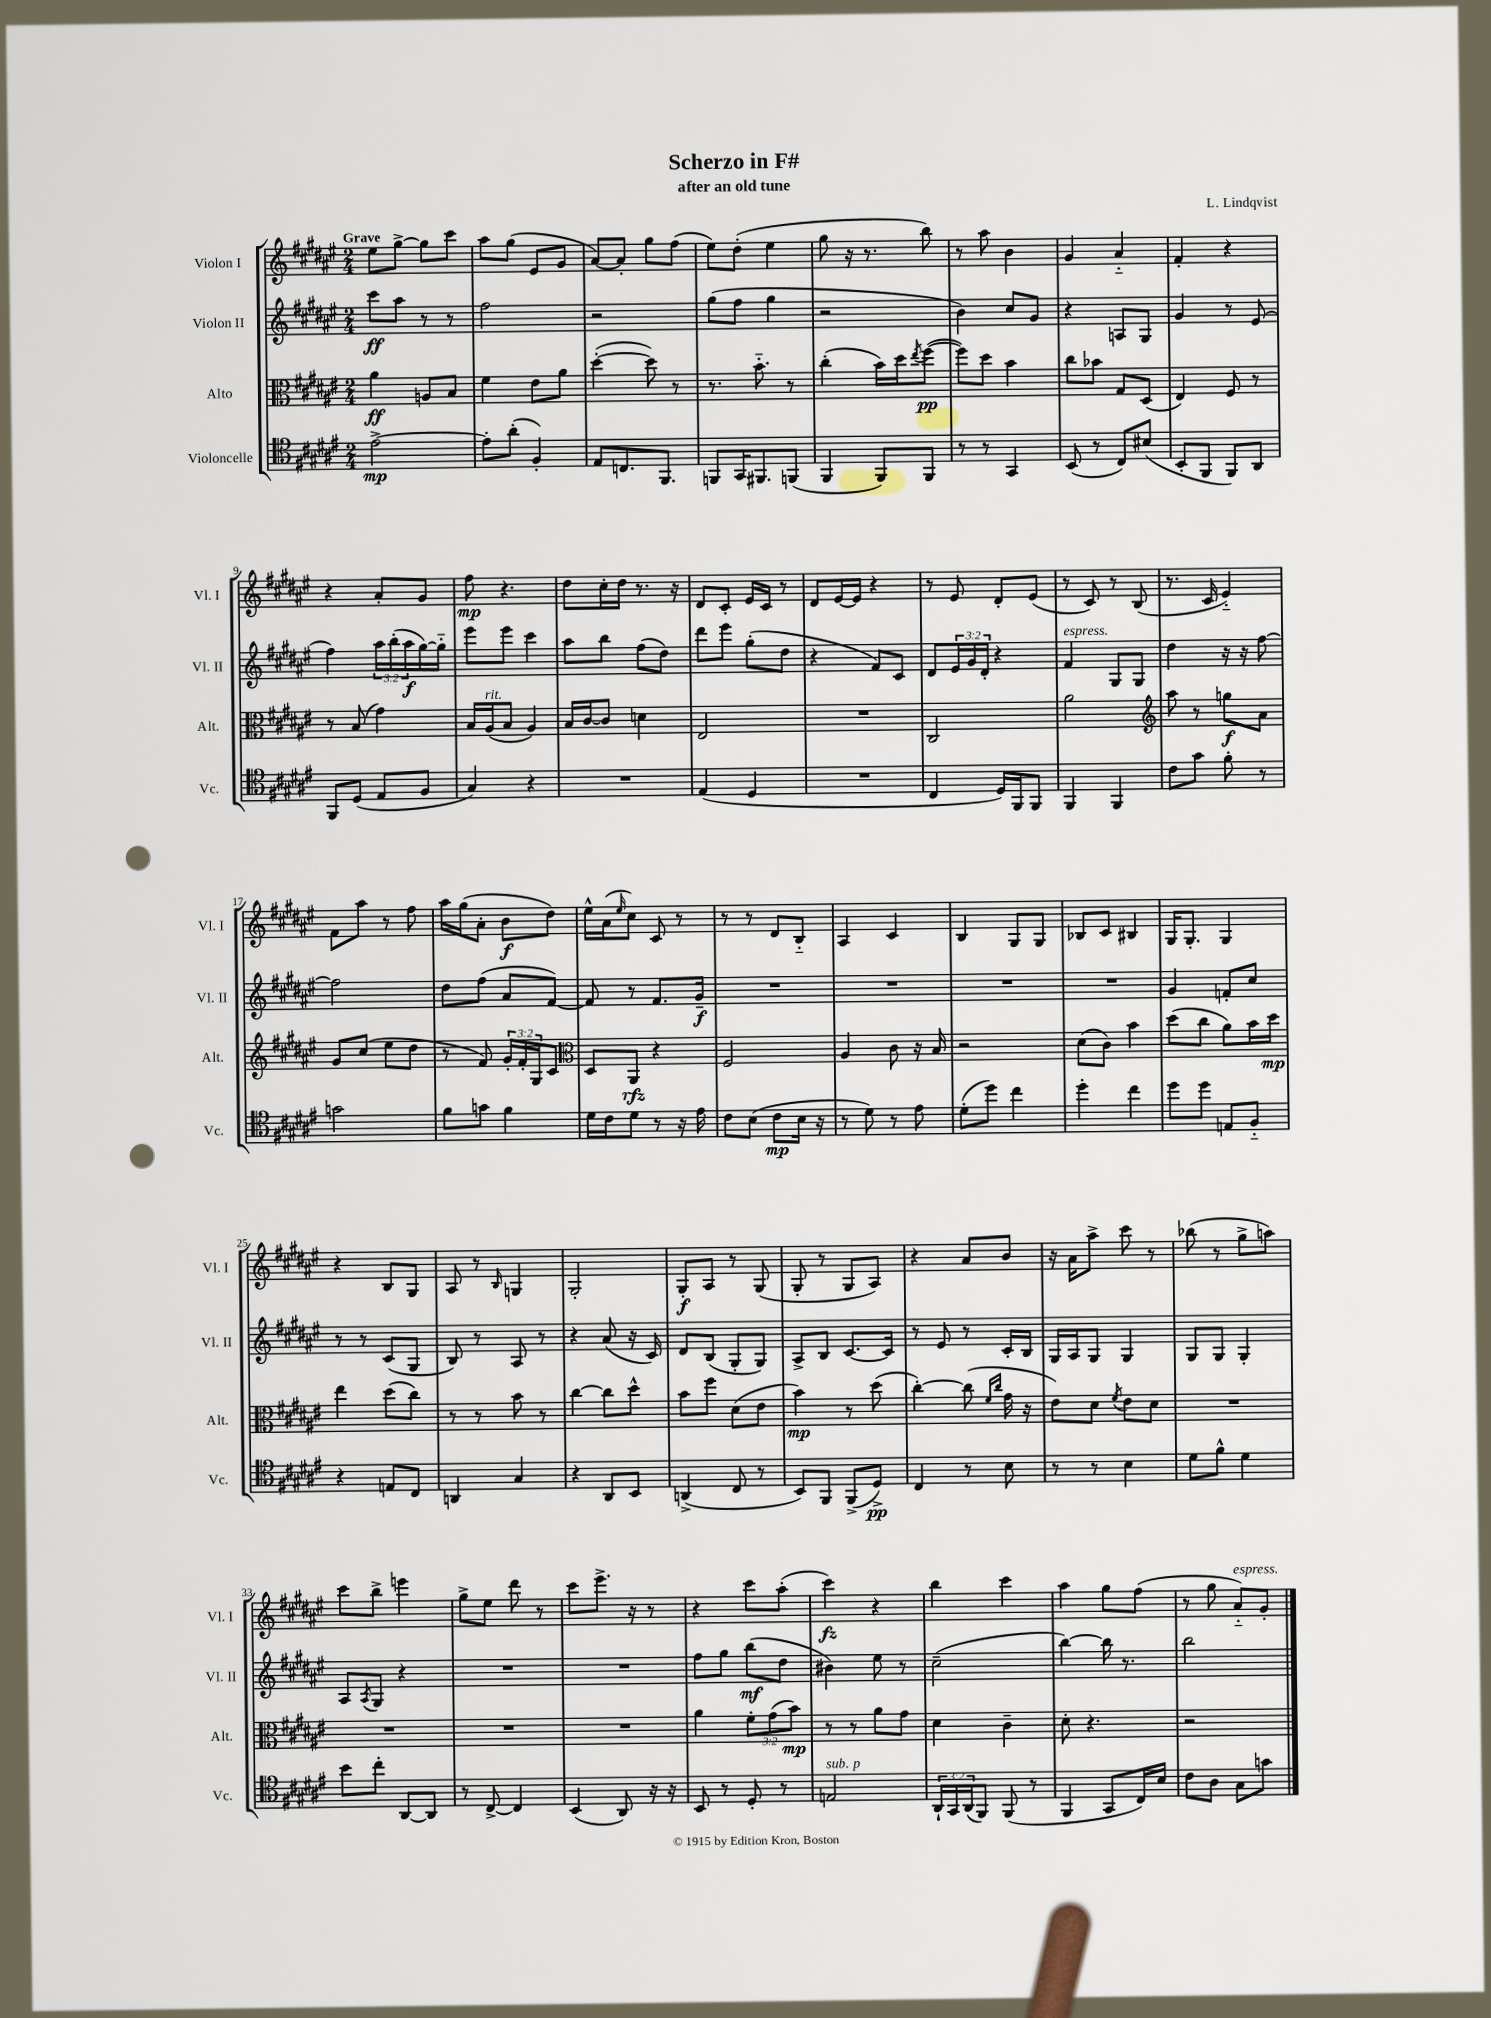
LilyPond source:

\header { title = "Scherzo in F#" composer = "L. Lindqvist" subtitle = "after an old tune" }
<<
\new StaffGroup <<
\new Staff = "s0" \with { instrumentName = "Violon I" shortInstrumentName = "Vl. I" } {
    \clef treble \key fis \major \numericTimeSignature \time 2/4 \tempo "Grave"
    eis''8 gis''8~-> gis''8 cis'''8 |
    ais''8 gis''8( eis'8 gis'8 |
    ais'8~) ais'8-. gis''8 fis''8( |
    eis''8) dis''8-.( eis''4 |
    gis''8 r16 r8. b''8) |
    r8 ais''8 b'4 |
    gis'4 ais'4-_ |
    fis'4-. r4 |
    r4 ais'8-. gis'8 |
    fis''8\mp r4. |
    dis''8 cis''16-. dis''16 r8. r16 |
    dis'8 cis'8-. eis'16 cis'16 r8 |
    dis'8 eis'16~ eis'16 r4 |
    r8 eis'8 dis'8-. eis'8( |
    r8 cis'8) r8 b8( |
    r8. cis'16 eis'4-_) |
    fis'8 ais''8 r8 fis''8 |
    ais''16 gis''16( ais'8-. b'8\f dis''8) |
    eis''16-^ ais'16( \grace { eis''16 } cis''8) cis'8 r8 |
    r8 r8 dis'8 b8-_ |
    ais4 cis'4 |
    b4 gis8 gis8 |
    bes8 cis'8 bis4 |
    gis16 gis8.-. gis4 |
    r4 b8 gis8 |
    ais8 r8 \grace { b16 } g4 |
    gis2-. |
    gis8-.\f ais8 r8 gis8( |
    gis8-. r8 gis8 ais8) |
    r4 ais'8 b'8 |
    r16 ais'16 ais''8-> cis'''8 r8 |
    bes''8( r8 gis''8-> a''8) |
    cis'''8 b''8-> e'''4 |
    gis''8-> eis''8 dis'''8 r8 |
    cis'''8 eis'''8.-> r16 r8 |
    r4 cis'''8 ais''8-.( |
    cis'''4\fz) r4 |
    b''4 cis'''4 |
    ais''4 gis''8 fis''8( |
    r8 gis''8 ais'8-_^\markup { \italic "espress." }) gis'8-. \bar "|." |
}
\new Staff = "s1" \with { instrumentName = "Violon II" shortInstrumentName = "Vl. II" } {
    \clef treble \key fis \major \numericTimeSignature \time 2/4 \override Staff.TupletNumber.text = #tuplet-number::calc-fraction-text
    cis'''8\ff ais''8 r8 r8 |
    fis''2 |
    r2 |
    gis''8( fis''8 gis''4 |
    r2 |
    b'4) cis''8 gis'8 |
    r4 a8 gis8 |
    gis'4 r8 eis'8( |
    fis''4) \tuplet 3/2 { ais''16 b''16-.( ais''16\f } gis''16~) gis''16-_ |
    eis'''8 eis'''8 cis'''4 |
    ais''8 b''8 fis''8( dis''8) |
    dis'''8 eis'''8 gis''8-.( dis''8 |
    r4 fis'8) cis'8 |
    dis'8 \tuplet 3/2 { eis'16 gis'16 dis'16-. } r4 |
    fis'4^\markup { \italic "espress." } gis8 gis8 |
    dis''4 r16 r16 fis''8~ |
    fis''2 |
    dis''8 fis''8( ais'8 fis'8~) |
    fis'8 r8 fis'8. gis'16--\f |
    R2 |
    R2 |
    R2 |
    R2 |
    gis'4 f'8-. cis''8 |
    r8 r8 cis'8( gis8 |
    b8) r8 ais8 r8 |
    r4 ais'8( r16 cis'16) |
    dis'8 b8( gis8-. gis8) |
    ais8-> b8 cis'8.~ cis'16 |
    r8 eis'8 r8 cis'16-. b16 |
    gis16 ais16 gis8 gis4 |
    gis8 gis8 gis4-. |
    ais8 \acciaccatura { ais8 } gis8 r4 |
    R2 |
    R2 |
    fis''8 gis''8 b''8\mf( dis''8 |
    bis'4) eis''8 r8 |
    cis''2--( |
    b''4~) b''16 r8. |
    b''2 \bar "|." |
}
\new Staff = "s2" \with { instrumentName = "Alto" shortInstrumentName = "Alt." } {
    \clef alto \key fis \major \numericTimeSignature \time 2/4 \override Staff.TupletNumber.text = #tuplet-number::calc-fraction-text
    ais'4\ff a8 b8 |
    fis'4 eis'8 ais'8 |
    dis''4~-.( dis''8) r8 |
    r8. b'8.-_ r8 |
    cis''4-.( b'16) dis''16 \acciaccatura { eis''8 } fis''8~\pp( |
    fis''8) dis''8 b'4 |
    cis''8 bes'8 gis8 dis8( |
    eis4) fis8 r8 |
    r8 b8( gis'4) |
    b16 ais16^\markup { \italic "rit." }( b8 ais4) |
    b16 cis'16~ cis'8 d'4 |
    eis2 |
    R2 |
    cis2 |
    ais'2 |
    \clef treble ais''8 r8 g''8\f ais'8 |
    gis'8 cis''8( eis''8 dis''8 |
    r8 fis'8) \tuplet 3/2 { gis'16-. fis'16-. gis16 } cis'8 |
    \clef alto dis8 ais,8\rfz r4 |
    fis2 |
    ais4 cis'8 r16 b16 |
    r2 |
    dis'8( cis'8) b'4 |
    dis''8( cis''8 ais'8) b'16 dis''16\mp |
    eis''4 dis''8( cis''8) |
    r8 r8 b'8 r8 |
    cis''4~ cis''8 dis''8-^ |
    b'8 fis''8 dis'8( eis'8 |
    b'4\mp) r8 dis''8( |
    cis''4~-.) cis''8( \grace { fis'16 cis''16 } gis'16 r16 |
    eis'8) dis'8 \acciaccatura { fis'8 } eis'8 dis'8 |
    R2 |
    R2 |
    R2 |
    R2 |
    ais'4 \tuplet 3/2 { fis'8-. gis'8( b'8\mp) } |
    r8 r8 ais'8 gis'8 |
    dis'4 cis'4-- |
    dis'8-. r4. |
    r2 \bar "|." |
}
\new Staff = "s3" \with { instrumentName = "Violoncelle" shortInstrumentName = "Vc." } {
    \clef tenor \key fis \major \numericTimeSignature \time 2/4 \override Staff.TupletNumber.text = #tuplet-number::calc-fraction-text
    eis'2~->\mp |
    eis'8-. ais'8-.( fis4-.) |
    eis8 c8. fis,8. |
    f,8 gis,16 fis,8. f,8( |
    fis,4 fis,8) fis,8 |
    r8 r8 gis,4 |
    b,8( r8 cis8) bis8( |
    b,8-. fis,8 fis,8) ais,8 |
    fis,8 dis8( eis8 fis8 |
    gis4) r4 |
    R2 |
    eis4( dis4 |
    R2 |
    cis4 dis16) fis,16 fis,8 |
    fis,4 fis,4 |
    cis'8 gis'8 fis'8-. r8 |
    g'2 |
    fis'8 g'8 fis'4 |
    dis'16 cis'16 dis'8 r8 r16 eis'16 |
    cis'8 b8( cis'8\mp b16 r16 |
    r8 dis'8) r8 eis'8 |
    dis'8-.( dis''8) cis''4 |
    dis''4-. cis''4 |
    dis''8 dis''8 e8 fis8-_ |
    r4 e8 cis8 |
    a,4 gis4 |
    r4 ais,8 b,8 |
    a,4->( cis8 r8 |
    b,8) fis,8 fis,8->( dis8->\pp) |
    cis4 r8 b8 |
    r8 r8 b4 |
    dis'8 fis'8-^ dis'4 |
    b'8 cis''8-. ais,8~ ais,8 |
    r8 cis8~-> cis4 |
    b,4( ais,8) r16 r16 |
    b,8 r8 dis8-. r8 |
    e2^\markup { \italic "sub. p" } |
    \tuplet 3/2 { ais,16-! gis,16 ais,16( } fis,8) fis,8( r8 |
    fis,4 gis,8 cis16) b16 |
    cis'8 ais8 gis8 g'8 \bar "|." |
}
>>
>>
